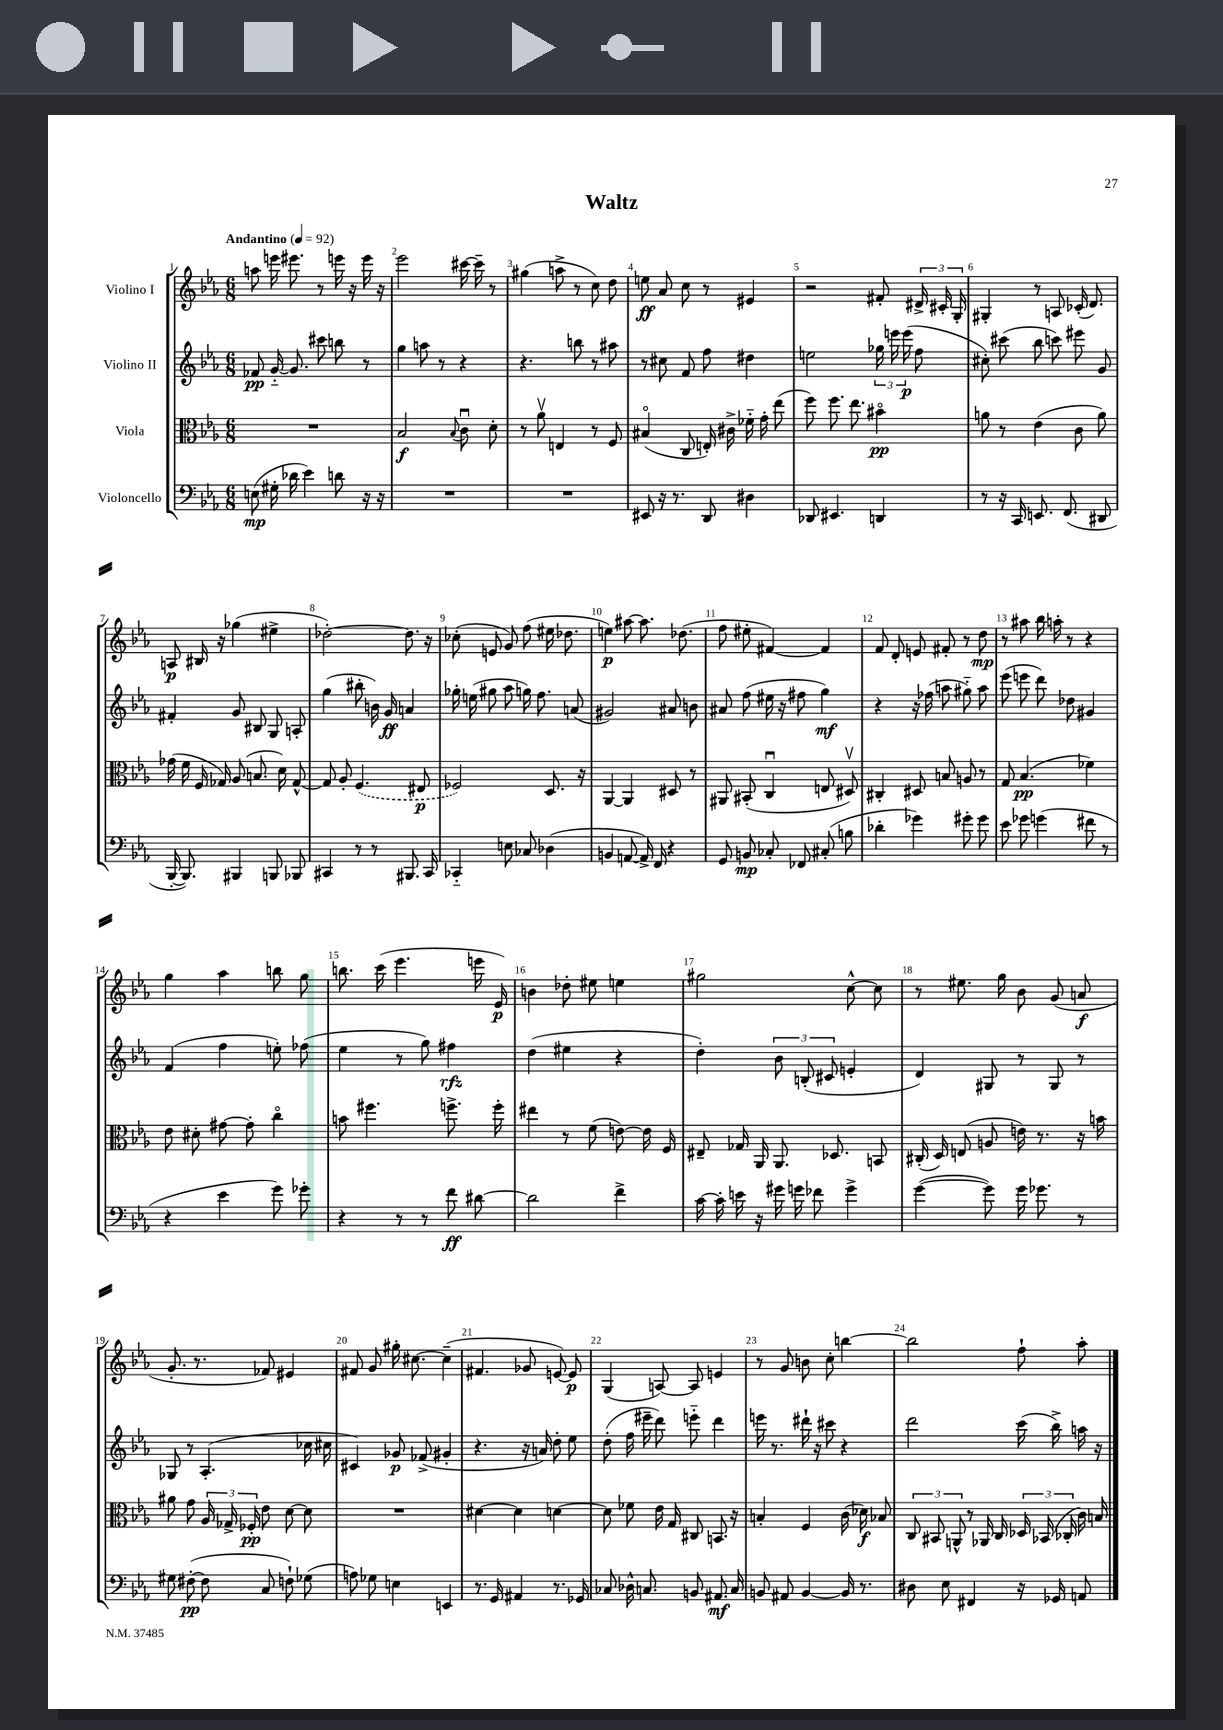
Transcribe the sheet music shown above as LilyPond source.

\header { title = "Waltz" }
<<
\new StaffGroup <<
\new Staff = "s0" \with { instrumentName = "Violino I" } {
    \clef treble \key ees \major \numericTimeSignature \time 6/8 \tempo "Andantino" 4 = 92
    \autoBeamOff a''8 e'''16 eis'''8. r8 e'''16 r16 e'''16 r16 |
    ees'''2 cis'''16~ cis'''16-- r8 |
    gis''4( a''8-> r8 c''8) d''8 |
    e''8\ff aes'8 c''8 r8 eis'4 |
    r2 fis'8-. \tuplet 3/2 { dis'16-> cis'16-. g16-. } |
    gis4-. r8 a8 ces'16-.( d'8.) |
    a8\p bis16 r16 ges''4( eis''4-> |
    des''2~-.) des''8. r16 |
    ces''8-.( e'8 g'8) f''8( eis''16 des''8. |
    e''4\p) ais''8~ ais''8. des''8.( |
    f''8 eis''8-. fis'4~) fis'4 |
    f'8 d'8-. e'8 fis'8-. r8 d''8\mp |
    r8 ais''8 bes''16 a''16-. r8 r4 |
    g''4 aes''4 b''8 g''8 |
    b''8. c'''16( ees'''4. e'''16 ees'16\p) |
    b'4 des''8-. eis''8 e''4 |
    gis''2 c''8~-^ c''8 |
    r8 eis''8. g''16 bes'8 g'8( a'8\f |
    g'8.-. r8. fes'8) eis'4 |
    fis'8 g'8 gis''16-. cis''8.~ cis''4--( |
    fis'4. ges'8 e'8~) e'8\p |
    g4( a8~) a8 e'4 |
    r8 g'8 b'8 c''8-. b''4~ |
    b''2 f''8-! aes''8-. \bar "|." |
}
\new Staff = "s1" \with { instrumentName = "Violino II" } {
    \clef treble \key ees \major \numericTimeSignature \time 6/8
    \autoBeamOff fes'8\pp g'16~-_ g'8. cis'''8 b''8 r8 |
    g''4 a''8 r8 r4 |
    r4. b''8 r8 ais''8 |
    r8 cis''8 f'8 f''8 dis''4 |
    e''2 \tuplet 3/2 { ges''16 e'''16 e'''16\p( } f''8 |
    cis''8-.) cis'''8( bes''8 c'''8) eis'''8 g'8 |
    fis'4-. g'8 bis8 g8 a8-. |
    g''4( bis''8-. b'16) g'16\ff a'4 |
    ges''16-. e''16( gis''8 aes''8 g''16) f''8. a'8( |
    gis'2) ais'8 b'8 |
    ais'8 f''8( eis''16 r16 fis''8 g''4\mf) |
    r4 r16 fes''16( a''8 gis''8-_) a''8 |
    ees'''8( e'''8 d'''8) des''8 gis'4 |
    f'4( f''4 e''8-.) fes''8( |
    ees''4 r8 g''8) fis''4\rfz |
    d''4( eis''4 r4 |
    d''4-.) \tuplet 3/2 { bes'8 b8-.( cis'8 } e'4-. |
    d'4) gis8 r8 gis8 r8 |
    ges8 r8 aes4.-.( ces''16 cis''16 |
    cis'4) ges'8\p fes'8->( gis'4-. |
    r4. r16 a'16) d''8-. ees''8 |
    d''8-.( f''16 eis'''16-- d'''8) e'''8-_ d'''4 |
    e'''16 r8. dis'''16-! r16 cis'''8 r4 |
    d'''2 c'''16( bes''16->) a''16 r16 \bar "|." |
}
\new Staff = "s2" \with { instrumentName = "Viola" } {
    \clef alto \key ees \major \numericTimeSignature \time 6/8
    \autoBeamOff R2. |
    bes2\f \appoggiatura { bes8 } c'8\downbow d'8-. |
    r8 aes'8\upbow e4 r8 f8 |
    bis4\flageolet( c8 e16-.) cis'16-> fes'16-_ g'16-. ees''8( |
    f''8) f''8. ees''8. bis'4\flageolet\pp |
    a'8 r8 ees'4( c'8 a'8) |
    ges'16( f'16 f16 ges16) aes8( b8. d'16) ges8~-^ |
    ges8 aes8-. \once \slurDashed f4.( eis8\p |
    fes2) d8. r16 |
    aes,4~ aes,4 dis8 r8 |
    ais,8 bis,8-.( c4\downbow e8 dis8\upbow) |
    cis4-. dis8 b8 a8 r8 |
    g8 bes4.\pp( fes'4) |
    ees'8 dis'8-. gis'8~ gis'8-. c''4\flageolet |
    b'8 fis''4. f''8.-> f''16-. |
    eis''4 r8 f'8( e'8~) e'16 f16 |
    eis8-- ges16 aes,16 aes,8. des8. b,8 |
    cis16-.( d16) e8( a8 e'16) r8. r16 b'16 |
    ais'8 g'8 \tuplet 3/2 { aes16 ges16-> fes16-.\pp } ees'8 d'8~ d'8 |
    R2. |
    dis'4~ dis'4 d'4~ |
    d'8 fes'8 ees'16 g16 cis8 b,8. r16 |
    b4-. f4 c'16( des'16\f) bes8 |
    \tuplet 3/2 { c8 bis,8 a,8-^ } r8 aes,16 c16 \tuplet 3/2 { des16 bes,16( ces16-. } c'16) b16 \bar "|." |
}
\new Staff = "s3" \with { instrumentName = "Violoncello" } {
    \clef bass \key ees \major \numericTimeSignature \time 6/8
    \autoBeamOff e8\mp( gis16-. des'16 ees'4) d'8 r16 r16 |
    R2. |
    R2. |
    eis,8 r16 r8. d,8 dis4 |
    des,8 eis,4. d,4 |
    r8 r16 c,16 e,8. f,8.( dis,8 |
    bes,,16~-. bes,,8.) bis,,4 b,,8 bes,,8 |
    cis,4 r8 r8 bis,,8. cis,16 |
    ces,4-_ e8 ces8 des4( |
    b,4 a,8~ a,16->) f,16 r4 |
    g,8 b,8\mp ces8-. fes,8 cis8-.( b8 |
    des'4-. ges'4) gis'8-. gis'8 |
    ees'8 ges'8 g'4( fis'8 r8 |
    r4 ees'4 g'8) ges'8-. |
    r4 r8 r8 f'8\ff dis'8~ |
    dis'2 f'4-> |
    c'16~ c'16-. e'16 r16 gis'16 g'16 fes'8 g'4-> |
    g'4~( g'8) g'16 ges'8. r8 |
    gis8 fis8~-.\pp( fis8 c8 f8-!) ges8( |
    a8) ges8 e4 e,4 |
    r8. g,16 ais,4 r8. ges,16 |
    ces8 des16-^ c8. b,8 ais,8.\mf c16 |
    b,8 ais,8 b,4~ b,16 r8. |
    dis8 ees8 fis,4 r16 ges,16 a,8 \bar "|." |
}
>>
>>
\layout { \context { \Score \override BarNumber.break-visibility = ##(#f #t #t) barNumberVisibility = #all-bar-numbers-visible } }
